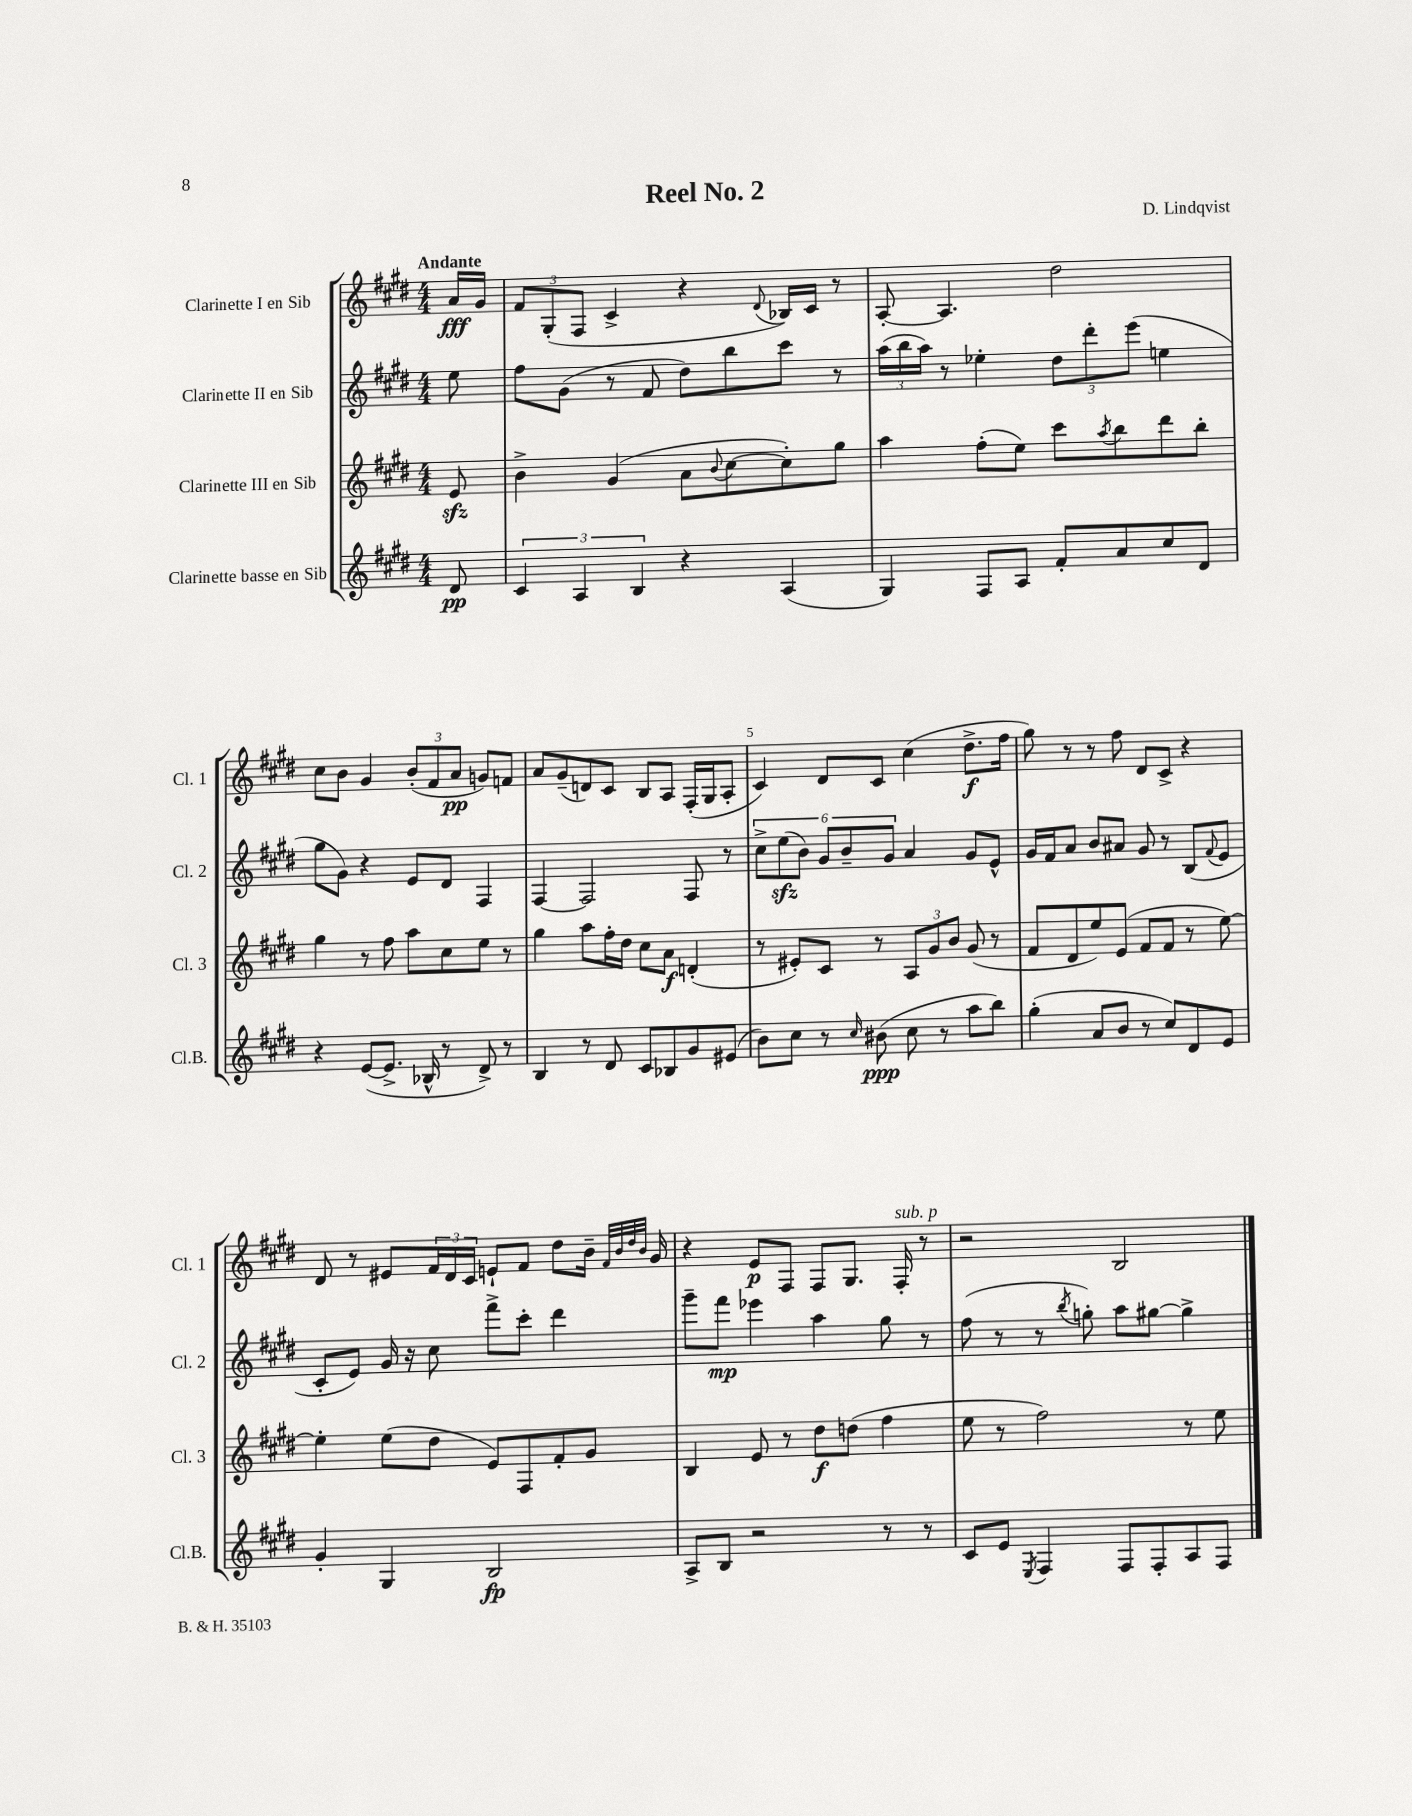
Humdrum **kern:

**kern	**dynam	**kern	**dynam	**kern	**dynam	**kern	**dynam
*part4	*part4	*part3	*part3	*part2	*part2	*part1	*part1
*staff4	*staff4	*staff3	*staff3	*staff2	*staff2	*staff1	*staff1
*I"Clarinette basse en Sib	*	*I"Clarinette III en Sib	*	*I"Clarinette II en Sib	*	*I"Clarinette I en Sib	*
*I'Cl.B.	*	*I'Cl. 3	*	*I'Cl. 2	*	*I'Cl. 1	*
*clefG2	*	*clefG2	*	*clefG2	*	*clefG2	*
*k[f#c#g#d#]	*	*k[f#c#g#d#]	*	*k[f#c#g#d#]	*	*k[f#c#g#d#]	*
*M4/4	*	*M4/4	*	*M4/4	*	*M4/4	*
=	=	=	=	=	=	=	=
!	!	!	!	!	!	!LO:TX:a:B:t=Andante	!
8d#/	pp	8ezz/	.	8ee\	.	16a/LL	fff
.	.	.	.	.	.	16g#/JJ	.
=1	=1	=1	=1	=1	=1	=1	=1
6c#/	.	4b^\	.	8ff#\L	.	12f#/L	.
.	.	.	.	.	.	(12G#'/	.
.	.	.	.	(8g#\J	.	.	.
6A/	.	.	.	.	.	12F#/J	.
.	.	(4g#/	.	8r	.	4c#^/	.
6B/	.	.	.	.	.	.	.
.	.	.	.	8f#/	.	.	.
4r	.	8a\L	.	8dd#\L)	.	4r	.
.	.	8qqb/	.	.	.	.	.
.	.	[8cc#\	.	8bb\	.	.	.
.	.	.	.	.	.	8qqd#/	.
(4A/	.	8cc#'\])	.	8ccc#\J	.	16B-X/LL)	.
.	.	.	.	.	.	16c#/JJ	.
.	.	8gg#\J	.	8r	.	8r	.
=2	=2	=2	=2	=2	=2	=2	=2
4G#/)	.	4aa\	.	(24aa\LL	.	[8A'/	.
.	.	.	.	24bb\	.	.	.
.	.	.	.	24aa\JJ)	.	.	.
.	.	.	.	8r	.	4.A/]	.
8F#/L	.	(8ff#'\L	.	4ee-X'\	.	.	.
8A/J	.	8ee\J)	.	.	.	.	.
8f#'/L	.	8ccc#\L	.	12dd#\L	.	2dd#\	.
.	.	.	.	12ddd#'\	.	.	.
.	.	8qaa/	.	.	.	.	.
8a/	.	8bb\	.	.	.	.	.
.	.	.	.	(12eee\J	.	.	.
8cc#/	.	8ddd#\	.	4een\	.	.	.
8d#/J	.	8bb'\J	.	.	.	.	.
!!LO:LB:g=z
=3	=3	=3	=3	=3	=3	=3	=3
4r	.	4gg#\	.	8gg#\L	.	8cc#\L	.
.	.	.	.	8g#\J)	.	8b\J	.
([8e/L	.	8r	.	4r	.	4g#/	.
8.e^/J]	.	8ff#\	.	.	.	.	.
.	.	8aa\L	.	8e/L	.	(12b'/L	.
16B-X^^/	.	.	.	.	.	.	.
.	.	.	.	.	.	12f#/	.
8r	.	8cc#\	.	8d#/J	.	.	.
.	.	.	.	.	.	12a/J	pp
8d#^/)	.	8ee\J	.	4F#/	.	8gn/L)	.
8r	.	8r	.	.	.	8fn/J	.
=4	=4	=4	=4	=4	=4	=4	=4
4B/	.	4gg#\	.	[4F#/	.	8a/L	.
.	.	.	.	.	.	(8g#~/	.
8r	.	8aa\L	.	2F#/]	.	8dn/)	.
8d#/	.	16ff#'\L	.	.	.	8c#/J	.
.	.	16dd#\JJ	.	.	.	.	.
8c#/L	.	8cc#\L	.	.	.	8B/L	.
8B-X/	.	8a\J	f	.	.	8A/J	.
8g#/	.	(4dn'/	.	8F#/	.	(16F#'/LL	.
.	.	.	.	.	.	16G#/J	.
(8e#X/J	.	.	.	8r	.	8A'/J	.
=5	=5	=5	=5	=5	=5	=5	=5
8b\L)	.	8r	.	12cc#^\L	.	4c#/)	.
.	.	.	.	(12eezz\	.	.	.
8cc#\J	.	8e#X'/L)	.	.	.	.	.
.	.	.	.	12b\J)	.	.	.
8r	.	8c#/J	.	12g#/L	.	8d#/L	.
.	.	.	.	12b~/	.	.	.
16qqcc#/	.	.	.	.	.	.	.
(8b#X\	ppp	8r	.	.	.	8c#/J	.
.	.	.	.	12g#/J	.	.	.
8cc#\	.	12A/L	.	4a/	.	(4cc#\	.
.	.	12g#/	.	.	.	.	.
8r	.	.	.	.	.	.	.
.	.	12b/J	.	.	.	.	.
8aa\L	.	(8g#/	.	8g#/L	.	8.dd#^\L	f
8bb\J)	.	8r	.	8e^^/J	.	.	.
.	.	.	.	.	.	16ff#\Jk	.
=6	=6	=6	=6	=6	=6	=6	=6
(4gg#'\	.	8f#/L	.	16g#/LL	.	8gg#\)	.
.	.	.	.	16f#/J	.	.	.
.	.	8d#/	.	8a/J	.	8r	.
8a/L	.	8ee/)	.	8b/L	.	8r	.
8b/J	.	(8e/J	.	8a#X/J	.	8ff#\	.
8r	.	8f#/L	.	8g#/	.	8d#/L	.
8cc#/L)	.	8f#/J	.	8r	.	8c#^/J	.
8d#/	.	8r	.	(8B/L	.	4r	.
.	.	.	.	8qqf#/	.	.	.
8e/J	.	[8ee\)	.	8e/J	.	.	.
!!LO:LB:g=z
=7	=7	=7	=7	=7	=7	=7	=7
4g#'/	.	4ee'\]	.	8c#'/L	.	8d#/	.
.	.	.	.	8e/J)	.	8r	.
4G#/	.	(8ee\L	.	16g#/	.	8e#X/L	.
.	.	.	.	16r	.	.	.
.	.	8dd#\J	.	8cc#\	.	24f#/L	.
.	.	.	.	.	.	24d#/	.
.	.	.	.	.	.	24c#/JJ	.
2B/	fp	8e/L)	.	8fff#^\L	.	8en`/L	.
.	.	8F#/	.	8ccc#'\J	.	8f#/J	.
.	.	8f#'/	.	4ddd#\	.	8dd#\L	.
.	.	8g#/J	.	.	.	16b~\Jk	.
.	.	.	.	.	.	32qqf#/LLL	.
.	.	.	.	.	.	32qqb/	.
.	.	.	.	.	.	32qqdd#/	.
.	.	.	.	.	.	32qqb/JJJ	.
.	.	.	.	.	.	16g#/	.
=8	=8	=8	=8	=8	=8	=8	=8
8A^/L	.	4B/	.	8ggg#~\L	.	4r	.
8B/J	.	.	.	8fff#\J	mp	.	.
2r	.	8e/	.	4eee-X\	.	8e/L	p
.	.	8r	.	.	.	8F#/J	.
.	.	8dd#\L	f	4aa\	.	8F#/L	.
.	.	(8ddn\J	.	.	.	8.G#/J	.
8r	.	4ff#\	.	8gg#\	.	.	.
!	!	!	!	!	!	!LO:TX:a:i:t=sub. p	!
.	.	.	.	.	.	16F#'/	.
8r	.	.	.	8r	.	8r	.
=9	=9	=9	=9	=9	=9	=9	=9
8c#/L	.	8ee\	.	(8ff#\	.	2r	.
8e/J	.	8r	.	8r	.	.	.
8qE/	.	.	.	.	.	.	.
4F#/	.	2ff#\)	.	8r	.	.	.
.	.	.	.	8qbb/	.	.	.
.	.	.	.	8ggn'\)	.	.	.
8F#/L	.	.	.	8aa\L	.	2B/	.
8F#'/	.	.	.	[8gg#X\J	.	.	.
8A/	.	8r	.	4gg#^\]	.	.	.
8F#/J	.	8ee\	.	.	.	.	.
==	==	==	==	==	==	==	==
*-	*-	*-	*-	*-	*-	*-	*-
